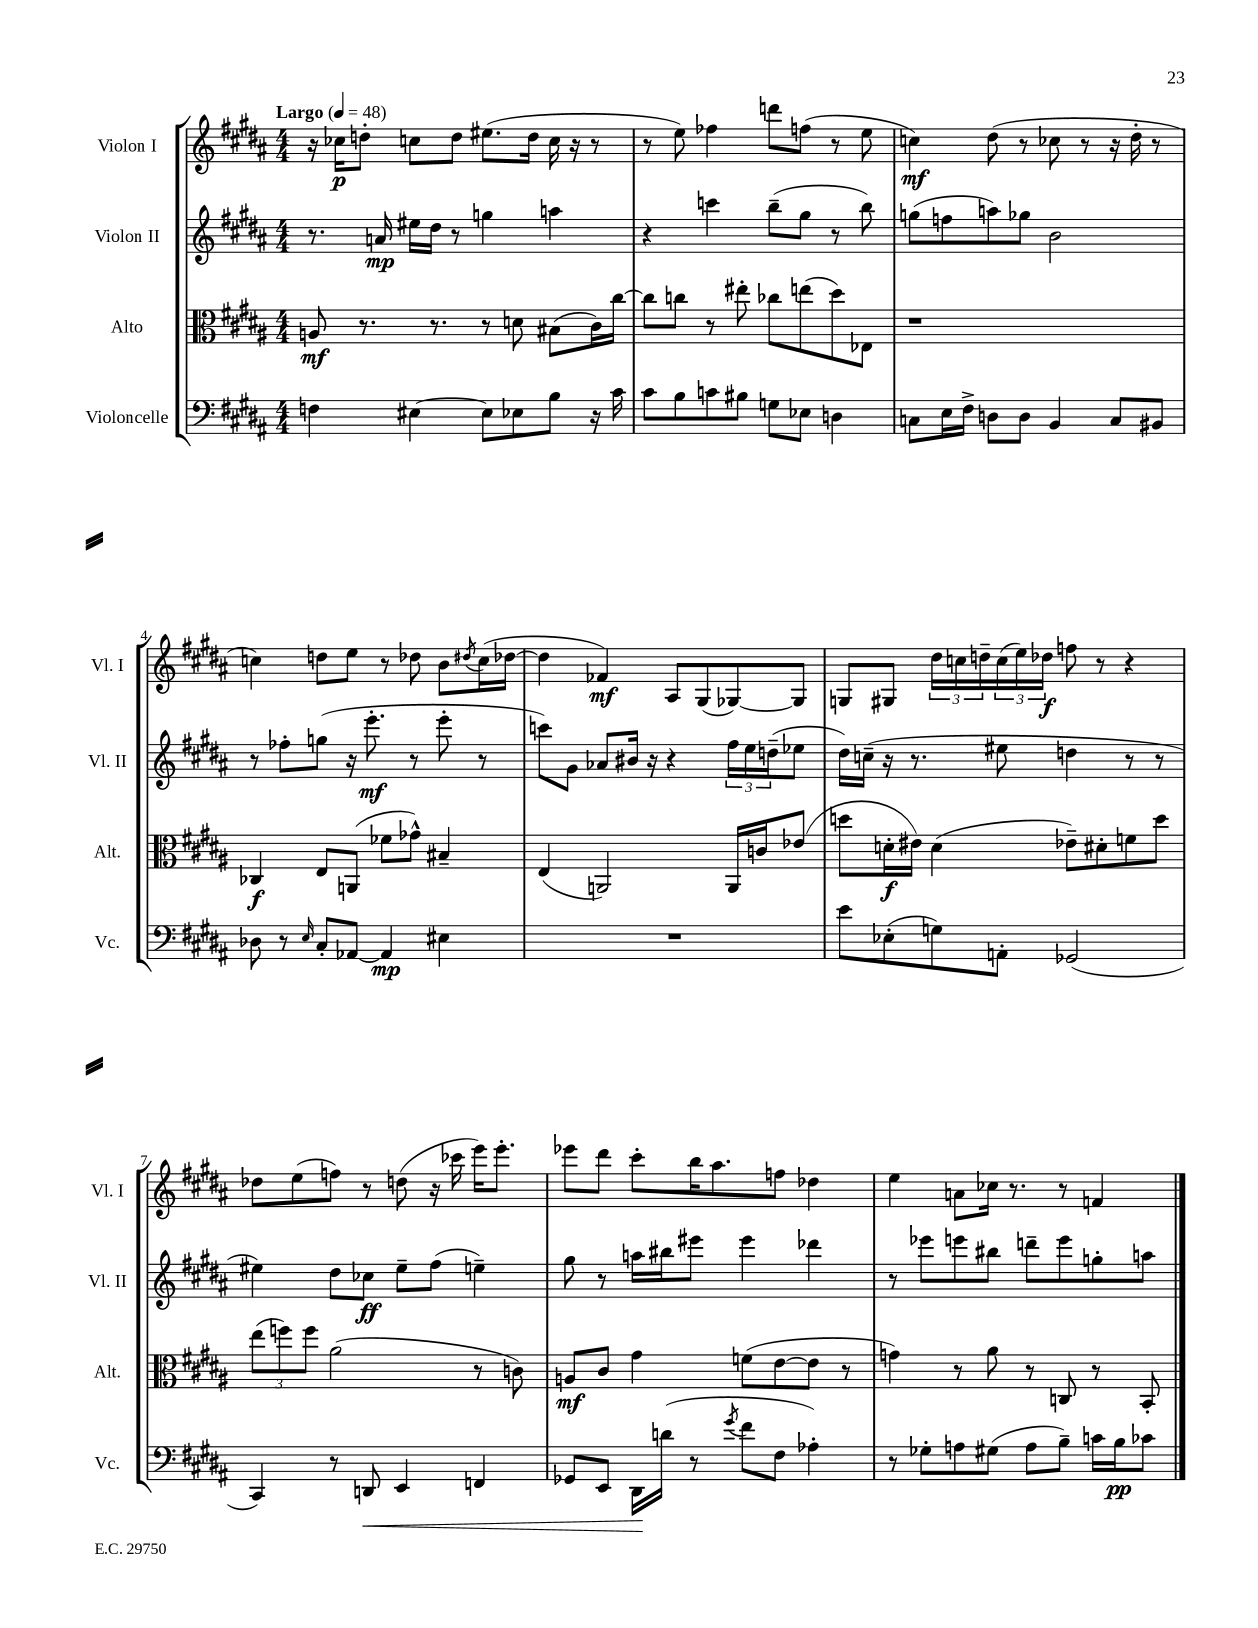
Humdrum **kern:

**kern	**kern	**kern	**kern
*staff4	*staff3	*staff2	*staff1
*clefF4	*clefC3	*clefG2	*clefG2
*k[f#c#g#d#a#]	*k[f#c#g#d#a#]	*k[f#c#g#d#a#]	*k[f#c#g#d#a#]
*M4/4	*M4/4	*M4/4	*M4/4
*MM48	*MM48	*MM48	*MM48
4F\	8A/	8.r	16r
.	.	.	16cc-\LK
.	8.r	.	8dd'\J
.	.	16a/	.
[4E#\	.	16ee#\LL	8cc\L
.	8.r	16dd#\JJ	.
.	.	8r	8dd\J
8E#\]L	8r	4gg\	(8.ee#\L
8E-\	8d\	.	.
.	.	.	16dd\Jk
8B\J	(8B#\L	4aa\	16cc\
.	.	.	16r
16r	16c#\L)	.	8r
16c#\	[16cc#\JJ	.	.
=	=	=	=
8c#\L	8cc#\]L	4r	8r
8B\	8cc\J	.	8ee\)
8c\	8r	4ccc\	4ff-\
8B#\J	8ee#'\	.	.
8G\L	8cc-\L	(8bb~\L	8ddd\L
8E-\J	(8ee\	8gg#\J	(8ff\J
4D\	8dd#\)	8r	8r
.	8E-\J	8bb\)	8ee\
=	=	=	=
8C\L	1r	(8gg\L	4cc\)
16E\L	.	8ff\	.
16F#^\JJ	.	.	.
8D\L	.	8aa\)	(8dd#\
8D\J	.	8gg-\J	8r
4BB/	.	2b\	8cc-\
.	.	.	8r
8C/L	.	.	16r
.	.	.	16dd#'\
8BB#/J	.	.	8r
=	=	=	=
8D-\	4C-/	8r	4cc\)
8r	.	8ff-'\L	.
16qqE/	.	.	.
8C#'/L	8E/L	(8gg\J	8dd\L
[8AA-/J	(8AA/J	16r	8ee\J
.	.	8.eee'\	.
4AA-/]	8f-\L	.	8r
.	8g-^^\J)	8r	8dd-\
4E#\	4B#~/	8eee'\	8b\L
.	.	.	8qdd#/
.	.	8r	(16cc\L
.	.	.	[16dd-\JJ
=	=	=	=
1r	(4E/	8ccc\L)	4dd-\]
.	.	8g#\J	.
.	2AA/)	8a-/L	4f-/)
.	.	16b#/Jk	.
.	.	16r	.
.	.	4r	8A#/L
.	.	.	(8G#/
.	16AA/LL	24ff#\LL	[8G-/)
.	.	24ee\	.
.	16c/J	.	.
.	.	(24dd~\J	.
.	(8e-/J	8ee-\J	8G-/]J
=	=	=	=
8e\L	8dd\L	16dd#\LL)	8G/L
.	.	(16cc~\JJ	.
(8E-'\	16d'\L	16r	8G#/J
.	16e#\JJ)	8.r	.
8G\)	(4d\	.	24dd#\LL
.	.	.	24cc\
.	.	.	24dd~\
8AA'\J	.	8ee#\	(24cc\
.	.	.	24ee\)
.	.	.	24dd-\JJ
(2GG-/	8e-~\L)	4dd\	8ff\
.	8d#'\	.	8r
.	8f\	8r	4r
.	8dd\J	8r	.
=	=	=	=
4CC#/)	(12ee\L	4ee#\)	8dd-\L
.	12ff\)	.	.
.	.	.	(8ee\
.	12ff\J	.	.
8r	(2a#\	8dd#\L	8ff\J)
8DD/	.	8cc-\J	8r
4EE/	.	8ee#~\L	(8dd\
.	.	(8ff#\J	16r
.	.	.	16ccc-\
4FF/	8r	4ee~\)	16eee\LK)
.	.	.	8.eee'\J
.	8c\)	.	.
=	=	=	=
8GG-/L	8A/L	8gg#\	8eee-\L
8EE/J	8c#/J	8r	8ddd#\J
16DD#\LL	4g#\	16aa\LL	8ccc#'\L
(16d\JJ	.	16bb#\J	.
8r	.	8eee#\J	16bb\K
.	.	.	8.aa#\
8qg#/	.	.	.
8f#\L	(8f\L	4eee#\	.
8F#\J	[8e\	.	8ff\J
4A-'\)	8e\]J	4ddd-\	4dd-\
.	8r	.	.
=	=	=	=
8r	4g\)	8r	4ee\
8G-'\L	.	8eee-\L	.
8A\	8r	8eee\	8a\L
(8G#\J	8a#\	8bb#\J	16cc-\Jk
.	.	.	8.r
8A\L	8r	8ddd~\L	.
8B~\J)	8C/	8eee\	8r
16c\LL	8r	8gg'\	4f/
16B\J	.	.	.
8c-\J	8BB'/	8aa\J	.
==	==	==	==
*-	*-	*-	*-
